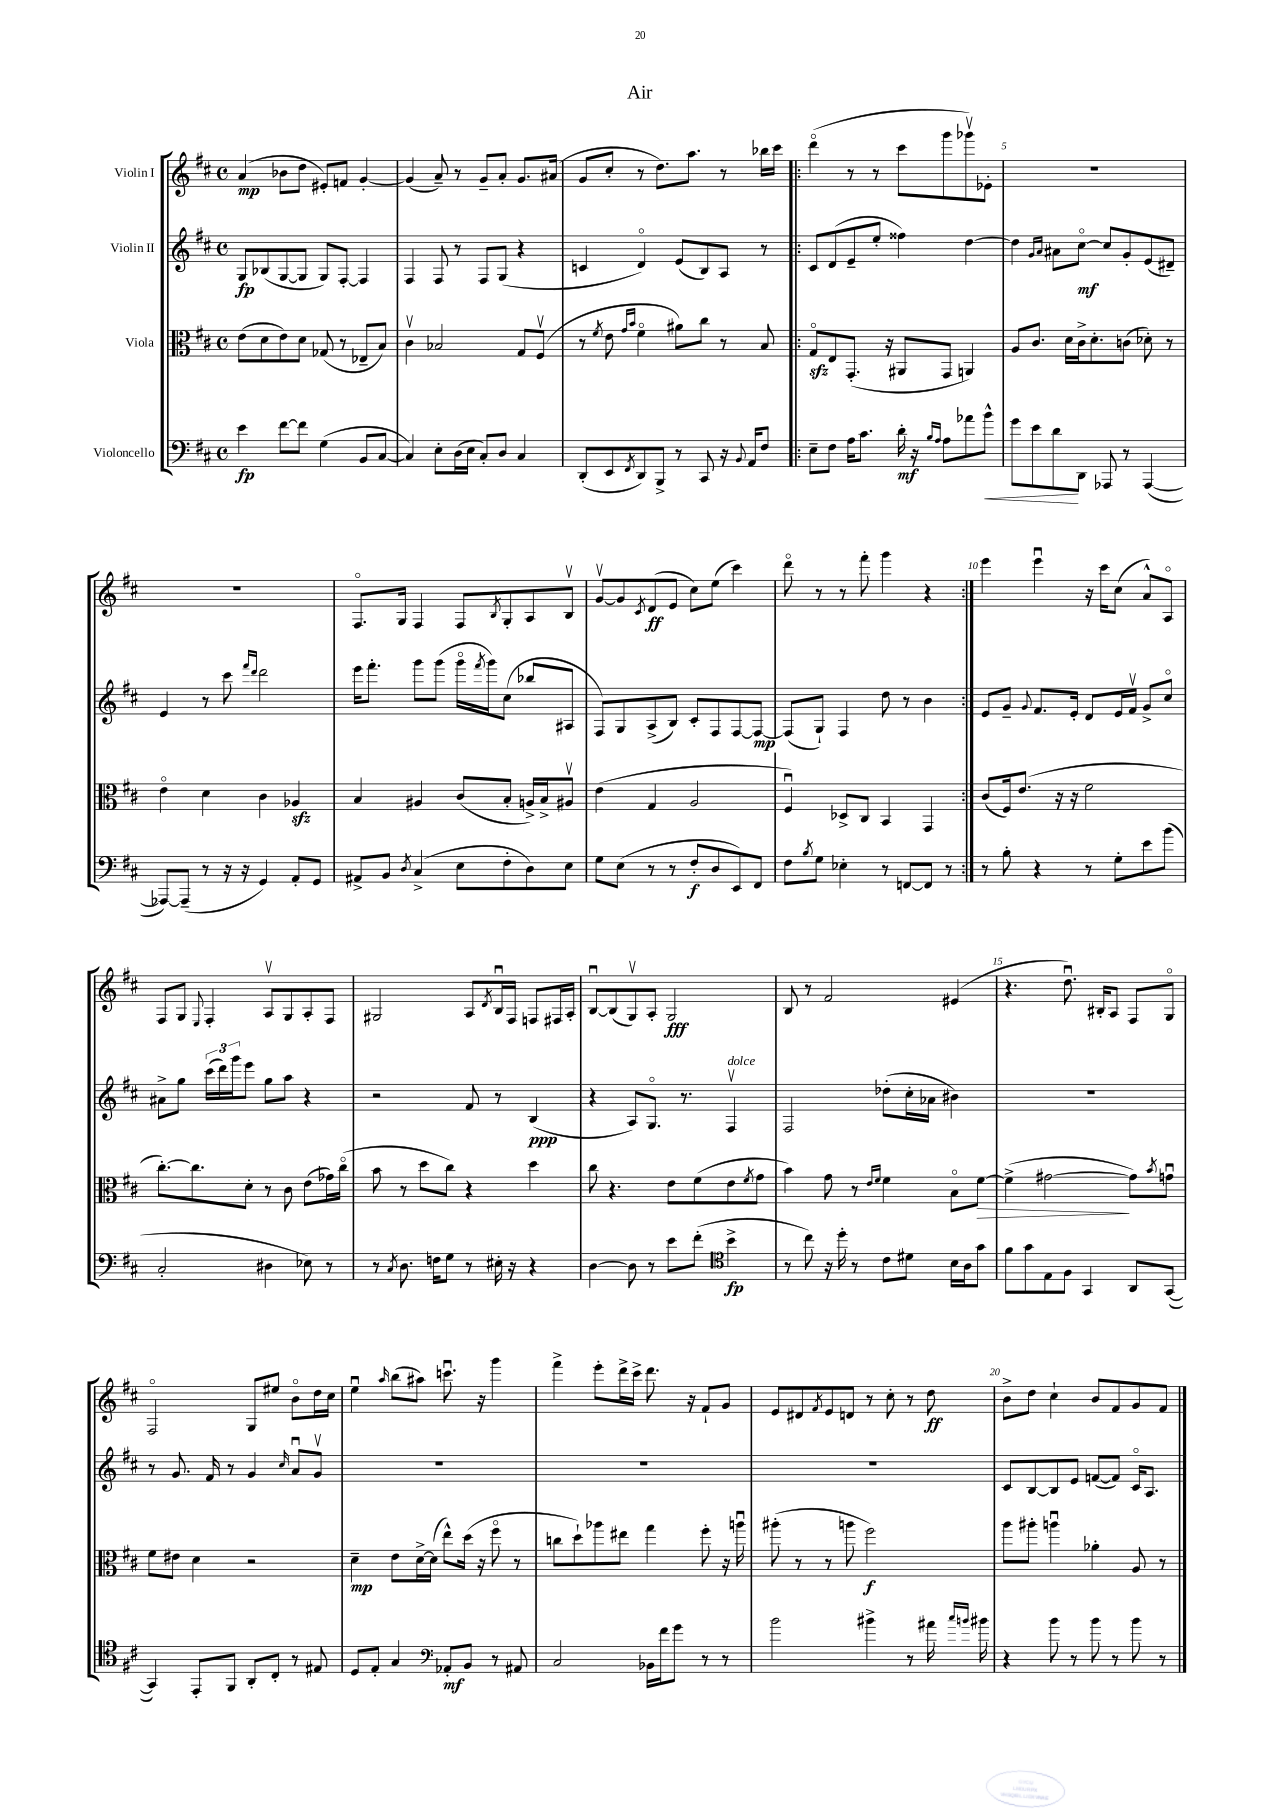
\header { title = "Air" }
<<
\new StaffGroup <<
\new Staff = "s0" \with { instrumentName = "Violin I" } {
    \clef treble \key d \major \defaultTimeSignature \time 4/4
    a'4\mp( bes'8 d''8 eis'8-.) f'8 g'4~-. |
    g'4( a'8--) r8 g'8-- a'8-. g'8. ais'16( |
    g'8 cis''8-. r8 d''8.) a''8. r8 bes''16 cis'''16 |
    \repeat volta 2 { d'''4\flageolet( r8 r8 cis'''8 g'''8 ges'''8\upbow) ees'8-. |
    R1 |
    R1 |
    fis8.\flageolet g16 fis4 fis8 \acciaccatura { b8 } g8-. a8 b8\upbow |
    g'8~\upbow g'8 \acciaccatura { cis'8 } d'8\ff( e'8 cis''8) e''8( cis'''4) |
    d'''8\flageolet r8 r8 fis'''8-. g'''4 r4 | }
    e'''4 e'''4\downbow r16 cis'''16 cis''8( a'8-^) a8\flageolet |
    fis8 g8 \appoggiatura { e8 } fis4-. a8\upbow g8 a8-. fis8 |
    gis2 a8 \acciaccatura { d'8 } b16\downbow fis16 f8 fis16 a16-. |
    b8~\downbow b8( g8\upbow) a8-. g2\fff |
    b8 r8 fis'2 eis'4( |
    r4. d''8.\downbow) bis16-. a8 fis8 g8\flageolet |
    fis2\flageolet g8 eis''8 b'8\flageolet d''16 cis''16 |
    e''4\downbow \grace { a''16 } b''8( ais''8) c'''8.\downbow r16 g'''4 |
    fis'''4-> e'''8-. d'''16-> cis'''16-> d'''8. r16 fis'8-! g'8 |
    e'8 dis'8 \acciaccatura { fis'8 } e'8 d'8 r8 cis''8-. r8 d''8\ff |
    b'8-> d''8 cis''4-! b'8 fis'8 g'8 fis'8 \bar "|." |
}
\new Staff = "s1" \with { instrumentName = "Violin II" } {
    \clef treble \key d \major \defaultTimeSignature \time 4/4
    g8\fp bes8( g8~ g8 g8) fis8~-. fis4 |
    fis4 fis8 r8 fis8 g8( r4 |
    c'4 d'4\flageolet) e'8( b8) a8 r8 |
    \repeat volta 2 { cis'8 d'8( e'8-- e''8-. fisis''4) d''4~ |
    d''4 \grace { g'16 a'16 } ais'8 cis''8~\flageolet\mf cis''8 g'8-. e'8( dis'8--) |
    e'4 r8 cis'''8 \grace { fis'''16 d'''16 } d'''2 |
    e'''16 fis'''8.-. g'''8 g'''8( g'''16\flageolet \acciaccatura { fis'''8 } g'''16) cis''8( bes''8 ais8 |
    fis8) g8 a8->( b8) cis'8-. fis8 fis8~ fis8~\mp |
    fis8( g8-!) fis4 d''8 r8 b'4 | }
    e'8 g'8-- \appoggiatura { g'8 } fis'8. e'16-. d'8 e'16 fis'16\upbow g'8-> cis''8\flageolet |
    ais'8-> g''8 \tuplet 3/2 { cis'''16( d'''16) g'''16 } e'''8 g''8 a''8 r4 |
    r2 fis'8 r8 b4\ppp( |
    r4 a8) g8.\flageolet r8. fis4\upbow^\markup { \italic "dolce" } |
    fis2 des''8-.( cis''16-. aes'16 bis'4) |
    R1 |
    r8 g'8. fis'16 r8 g'4 \grace { cis''16 } a'8\downbow g'8\upbow |
    R1 |
    R1 |
    R1 |
    cis'8 b8~ b8 e'8 f'8~( f'8) cis'16\flageolet a8. \bar "|." |
}
\new Staff = "s2" \with { instrumentName = "Viola" } {
    \clef alto \key d \major \defaultTimeSignature \time 4/4
    e'8( d'8 e'8) d'8 ges8( r8 ees8-- b8) |
    cis'4\upbow bes2 g8 fis8\upbow( |
    r8 \acciaccatura { fis'8 } e'8 \grace { g'16 b'16 } fis'4\flageolet ais'8) cis''8 r8 b8 |
    \repeat volta 2 { g8\flageolet\sfz e8 g,8.-.( r16 ais,8 g,8 a,4) |
    a8 cis'8. d'16 cis'16-> d'8.-. c'8( des'8-.) r8 |
    e'4\flageolet d'4 cis'4 aes4\sfz |
    b4 ais4 cis'8( b8-. a16->) b16-> ais8\upbow |
    e'4( g4 a2 |
    fis4\downbow) des8-> cis8 b,4 g,4 | }
    cis'8( fis16) e'8.( r16 r16 fis'2 |
    cis''8.~-.) cis''8. d'8-. r8 cis'8 e'8( ges'16) cis''16\flageolet( |
    b'8 r8 d''8 cis''8) r4 d''4 |
    cis''8 r4. e'8 fis'8( e'8 \acciaccatura { fis'8 } g'8 |
    b'4) g'8 r8 \grace { e'16 fis'16 } fis'4 b8\flageolet fis'8~\> |
    fis'4->( gis'2~\! gis'8) \acciaccatura { b'8 } g'8\downbow |
    fis'8 eis'8 d'4 r2 |
    d'4--\mp e'8 d'16~-> d'16( e''8-^) d''16( r16 fis''8\flageolet r8 |
    c''8 d''8-!) aes''8 eis''8 g''4 fis''8-. r16 a''16\downbow |
    ais''8-.( r8 r8 a''8 fis''2\f) |
    a''8 ais''8-. a''4\downbow aes'4-. a8 r8 \bar "|." |
}
\new Staff = "s3" \with { instrumentName = "Violoncello" } {
    \clef bass \key d \major \defaultTimeSignature \time 4/4
    e'4\fp fis'8~ fis'8 g4( b,8 cis8~ |
    cis4) e8-. d16( e16 cis8-.) d8 cis4 |
    d,8-.( e,8 \acciaccatura { fis,8 } d,8) b,,8-> r8 cis,8 r16 \appoggiatura { b,8 } a,16 fis8 |
    \repeat volta 2 { e8-- fis8 a16 cis'8. d'16-.\mf r16 \grace { b16 a16 } a8 aes'8 b'8-^\< |
    g'8 e'8 d'8\! d,8 aes,,8 r8 aes,,4~( |
    aes,,8~) aes,,8--( r8 r16 r16 g,4) a,8-. g,8 |
    ais,8-> b,8 \acciaccatura { d8 } cis4->( e8 fis8-. d8) e8 |
    g8 e8( r8 r8 fis8-.\f d8 e,8) fis,8 |
    fis8 \acciaccatura { b8 } g8 ees4-. r8 f,8~ f,8 r8 | }
    r8 b8-. r4 r8 g8-. e'8 b'8( |
    cis2-. dis4 ees8) r8 |
    r8 \acciaccatura { cis8 } d8. f16 g8 r8 eis16-. r16 r4 |
    d4~ d8 r8 e'8 fis'8-.( \clef tenor b'4->\fp |
    r8 cis''8) r16 d''16-. r8 cis'8 dis'8 b16 a16 g'8 |
    fis'8 g'8 e8 fis8 g,4 a,8 g,8~( |
    g,4) e,8-. fis,8 a,8-. cis8-. r8 eis8 |
    d8 e8-. g4 \clef bass aes,8-.\mf b,8 r8 ais,8 |
    cis2 bes,16 fis'16 g'8 r8 r8 |
    b'2 bis'4-> r8 ais'16 \grace { cis''16 b'16 } bis'16 |
    r4 b'8 r8 b'8 r8 b'8 r8 \bar "|." |
}
>>
>>
\layout { \context { \Score \override BarNumber.break-visibility = ##(#f #t #t) barNumberVisibility = #(every-nth-bar-number-visible 5) } }
